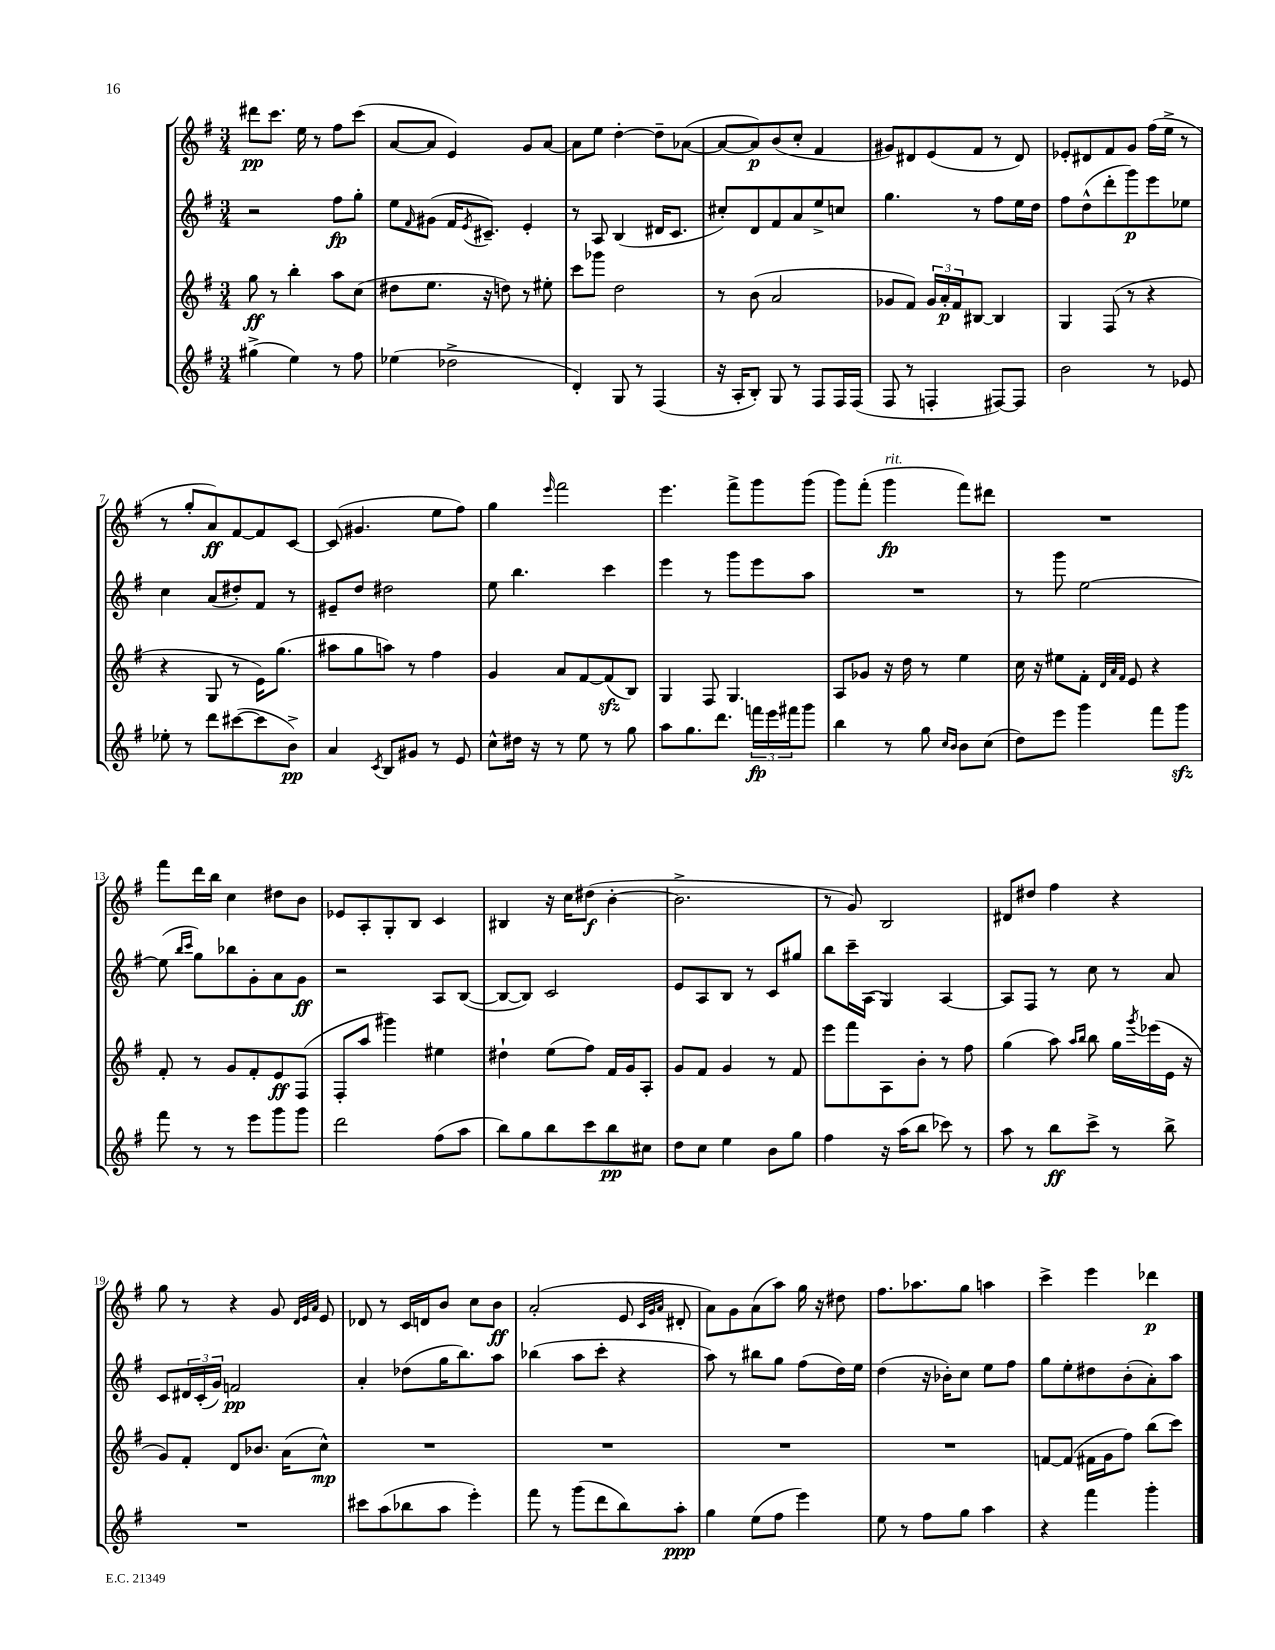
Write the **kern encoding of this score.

**kern	**kern	**kern	**kern
*staff4	*staff3	*staff2	*staff1
*clefG2	*clefG2	*clefG2	*clefG2
*k[f#]	*k[f#]	*k[f#]	*k[f#]
*M3/4	*M3/4	*M3/4	*M3/4
(4gg#^	8gg	2r	8ddd#
.	8r	.	8.ccc
4ee)	4bb'	.	.
.	.	.	16ee
.	.	.	8r
8r	8aa	8ff#	8ff#
8ff#	(8cc	8gg'	(8ccc
=	=	=	=
(4ee-	8dd#	8ee	[8a
.	.	16qqf#	.
.	8.ee	(8g#	8a]
2dd-^	.	16f#	4e)
.	.	8qe	.
.	16r	8.c#~)	.
.	8dd)	.	.
.	8r	4e'	8g
.	8ee#'	.	[8a
=	=	=	=
4d')	8ccc	8r	8a]
.	8ggg-	8A	8ee
8G	2dd	(4B	[4dd'
8r	.	.	.
(4F#	.	16d#	8dd~]
.	.	8.c	.
.	.	.	([8a-
=	=	=	=
16r	8r	8cc#')	8a-_
16A'	.	.	.
8B')	(8b	8d	8a-])
8G	2a	8f#	(8b
8r	.	8a	8cc'
8F#	.	8ee^	4f#
16F#	.	8cc	.
(16F#	.	.	.
=	=	=	=
8F#	8g-	4.gg	8g#)
8r	8f#)	.	8d#
4F'	24g-	.	(8e
.	24a'	.	.
.	24f#	.	.
.	[8B#	8r	8f#
[8F#)	4B#]	8ff#	8r
8F#]	.	16ee	8d#)
.	.	16dd	.
=	=	=	=
2b	4G	8ff#	8e-'
.	.	(8dd^^	8d#
.	(8F#	8ddd'	8f#
.	8r	8ggg)	8g
8r	4r	8eee	(16ff#
.	.	.	16ee^
8e-	.	8ee-	8r
=	=	=	=
8ee-'	4r	4cc	8r
8r	.	.	8gg'
8ddd	8G	(8a	8a)
([8ccc#	8r	8dd#')	[8f#
8ccc#]	16e)	8f#	8f#]
.	(8.gg	.	.
8b^)	.	8r	[8c
=	=	=	=
4a	8aa#	8e#~	(8c]
.	8gg	8dd	4.g#
8qc	.	.	.
8B	8aa)	2dd#	.
8g#	8r	.	.
8r	4ff#	.	8ee
8e	.	.	8ff#)
=	=	=	=
8cc^^	4g	8ee	4gg
16dd#	.	4.bb	.
16r	.	.	.
.	.	.	16qqeee
8r	8a	.	2fff#
8ee	[8f#	.	.
8r	(8f#]	4ccc	.
8gg	8B)	.	.
=	=	=	=
8aa	4G	4eee	4.eee
8.gg	.	.	.
.	8F#	8r	.
8.ddd	.	.	.
.	4.G	8ggg	8fff#^
24fff	.	8eee	8ggg
24eee	.	.	.
24fff#	.	.	.
8ggg	.	8aa	(8ggg
=	=	=	=
4bb	8A	2.r	8ggg)
.	8g-	.	(8fff#'
8r	16r	.	4ggg
.	16dd	.	.
8gg	8r	.	.
16qqcc	.	.	.
16qqb	.	.	.
8b	4ee	.	8fff#)
(8cc	.	.	8ddd#
=	=	=	=
8dd)	16cc	8r	2.r
.	16r	.	.
8eee	8ee#	8ggg	.
4ggg	8f#'	[2ee	.
.	32qqd	.	.
.	32qqa	.	.
.	32qqf#	.	.
.	8e	.	.
8fff#	4r	.	.
8ggg	.	.	.
=	=	=	=
8fff#	8f#'	(8ee]	8fff#
.	.	16qqbb	.
.	.	16qqccc	.
8r	8r	8gg)	16ddd
.	.	.	16bb
8r	8g	8bb-	4cc
8eee	8f#'	8g'	.
8ggg	8e	8a	8dd#
8ggg	(8F#	8g	8b
=	=	=	=
2ddd	8F#'	2r	8e-
.	8aa	.	8A'
.	4ggg#)	.	8G'
.	.	.	8B
(8ff#	4ee#	8A	4c
8aa	.	([8B	.
=	=	=	=
8bb)	4dd#`	8B_	4B#
8gg	.	8B])	.
8bb	(8ee	2c	16r
.	.	.	16cc
8ccc	8ff#)	.	(8dd#
8bb	16f#	.	[4b'
.	16g	.	.
8cc#	8A'	.	.
=	=	=	=
8dd	8g	8e	2.b^]
8cc	8f#	8A	.
4ee	4g	8B	.
.	.	8r	.
8b	8r	8c	.
8gg	8f#	8gg#	.
=	=	=	=
4ff#	8eee	8bb	8r
.	8fff#	16ccc~	8g)
.	.	(16A	.
16r	8A	4G)	2B
(16aa	.	.	.
8bb	8b'	.	.
8ccc-)	8r	[4A	.
8r	8ff#	.	.
=	=	=	=
8aa	(4gg	8A]	8d#
8r	.	8F#	8dd#
8bb	8aa)	8r	4ff#
.	16qqaa	.	.
.	16qqbb	.	.
8ccc^	8bb	8cc	.
8r	16gg	8r	4r
.	8qggg	.	.
.	(16eee-	.	.
8bb^	16e	8a	.
.	16r	.	.
=	=	=	=
2.r	8g)	8c	8gg
.	8f#'	24d#	8r
.	.	(24c'	.
.	.	24g)	.
.	8d	2f	4r
.	8.b-	.	.
.	.	.	8g
.	(16a	.	.
.	.	.	32qqd
.	.	.	32qqe
.	.	.	32qqa
.	8cc^^)	.	8e
=	=	=	=
8ccc#	2.r	4a'	8d-
(8aa	.	.	8r
8bb-	.	(8dd-	16c
.	.	.	16d
8aa	.	16gg	8b
.	.	8.bb)	.
4eee')	.	.	8cc
.	.	8aa	8b
=	=	=	=
8fff#	2.r	(4bb-	(2a'
8r	.	.	.
(8ggg	.	8aa	.
8ddd	.	8ccc'	.
8bb)	.	4r	8e
.	.	.	32qqc
.	.	.	32qqg
.	.	.	32qqa
8aa'	.	.	8d#'
=	=	=	=
4gg	2.r	8aa)	8a)
.	.	8r	8g
(8ee	.	8bb#	(8a
8ff#	.	8gg	8aa)
4eee)	.	(8ff#	16gg
.	.	.	16r
.	.	16dd)	8dd#
.	.	16ee	.
=	=	=	=
8ee	2.r	(4dd	8.ff#
8r	.	.	.
.	.	.	8.aa-
8ff#	.	16r	.
.	.	16b-')	.
8gg	.	8cc	8gg
4aa	.	8ee	4aa
.	.	8ff#	.
=	=	=	=
4r	[8f	8gg	4ccc^
.	(8f]	8ee'	.
4fff#	16f#	8dd#	4eee
.	16g	.	.
.	8ff#)	(8b'	.
4ggg'	(8bb	8a')	4ddd-
.	8ccc)	8aa	.
==	==	==	==
*-	*-	*-	*-
